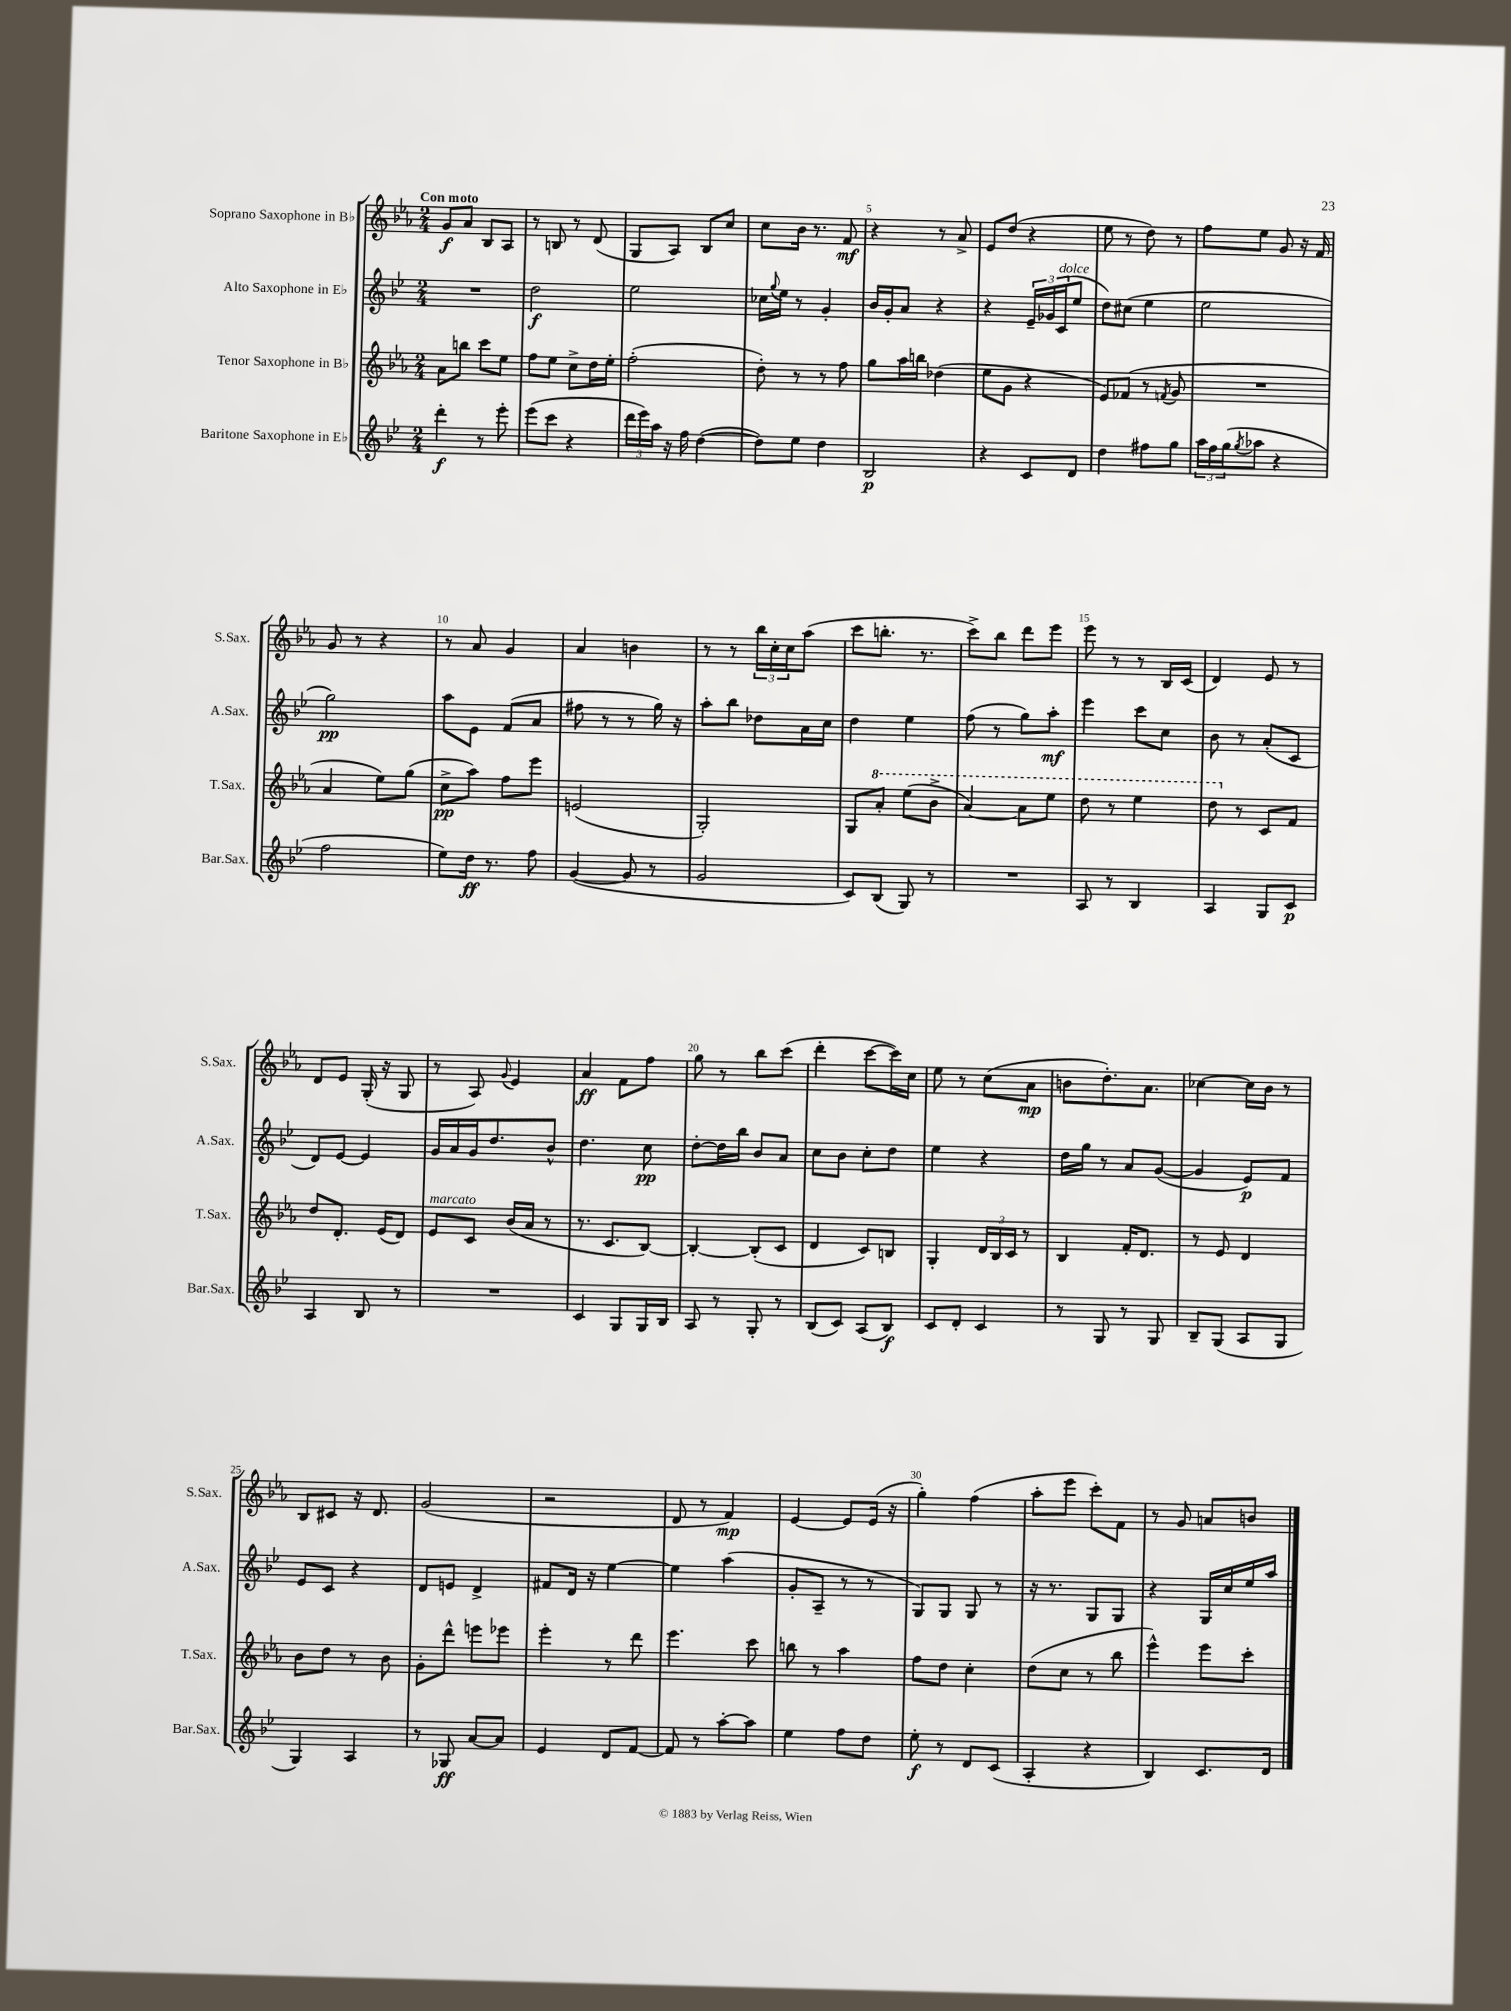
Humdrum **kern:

**kern	**kern	**kern	**kern
*staff4	*staff3	*staff2	*staff1
*clefG2	*clefG2	*clefG2	*clefG2
*k[b-e-]	*k[b-e-a-]	*k[b-e-]	*k[b-e-a-]
*M2/4	*M2/4	*M2/4	*M2/4
4ddd'	8a-	2r	8g
.	8bb	.	8a-
8r	8ccc	.	8B-
8eee-'	8ee-	.	8A-
=	=	=	=
(8eee-	8ff	2dd	8r
8ccc	8ee-	.	8B
4r	8cc^	.	8r
.	16dd	.	(8d
.	16ee-'	.	.
=	=	=	=
24ddd	(2ff'	2ee-	8G
24eee-)	.	.	.
24aa	.	.	.
16r	.	.	8A-)
16ff	.	.	.
([4dd	.	.	8B-
.	.	.	8cc
=	=	=	=
8dd])	8dd')	16cc-	8cc
.	.	8qqgg	.
.	.	16ee-	.
8ee-	8r	8r	16b-
.	.	.	8.r
4dd	8r	4g'	.
.	8ff	.	8f
=	=	=	=
2B-	8gg	16b-	4r
.	.	16g'	.
.	16aa-	8a	.
.	16bb	.	.
.	(4dd-	4r	8r
.	.	.	8a-^
=	=	=	=
4r	8ee-	4r	8e-
.	8g	.	(8dd
8c	4r	24e-~	4r
.	.	24g-	.
.	.	(24c	.
8d	.	8ee-	.
=	=	=	=
4dd	8e-)	8dd)	8ee-
.	(8f-	(8cc#	8r
8ff#	8r	4ee-	8dd)
.	8qf	.	.
8gg	8g	.	8r
=	=	=	=
24aa	2r	2ee-	8ff
24ff	.	.	.
(24gg	.	.	.
8qgg	.	.	.
8aa-	.	.	8ee-
4r	.	.	8g
.	.	.	16r
.	.	.	16f
=	=	=	=
2ff	4a-	2gg)	8g
.	.	.	8r
.	8ee-)	.	4r
.	(8gg	.	.
=	=	=	=
8ee-)	8cc^	8aa	8r
16dd	8aa-)	8e-	8a-
8.r	.	.	.
.	8ff	(8f	4g
8ff	8eee-	8a	.
=	=	=	=
([4g	(2e	8ff#	4a-
.	.	8r	.
8g]	.	8r	4b
8r	.	16gg)	.
.	.	16r	.
=	=	=	=
2g	2G')	8aa'	8r
.	.	8bb-	8r
.	.	8dd-	24bb-
.	.	.	24cc'
.	.	.	24cc
.	.	16a	(8aa-
.	.	16cc	.
=	=	=	=
8c)	8G	4dd	8ccc
(8B-	8aa-'	.	8.bb'
8G)	(8eee-	4ee-	.
.	.	.	8.r
8r	8bb-^	.	.
=	=	=	=
2r	[4aa-)	(8ff	8ccc^)
.	.	8r	8bb-
.	8aa-]	8gg)	8ddd
.	8eee-	8aa'	8eee-
=	=	=	=
8A	8ddd	4eee-	8eee-
8r	8r	.	8r
4B-	4eee-	8ccc	8r
.	.	8cc	16B-
.	.	.	(16c
=	=	=	=
4A	8ddd	8b-	4d)
.	8r	8r	.
8G	8c	(8a'	8e-
8c	8f	8c	8r
=	=	=	=
4A	8dd	8d)	8d
.	8.d'	[8e-	8e-
8B-	.	4e-]	(16G'
.	(16e-	.	16r
8r	8d)	.	8G
=	=	=	=
2r	8e-	16g	8r
.	.	16a	.
.	8c	16g	8A-)
.	.	8.dd	.
.	.	.	8qqg
.	(16b-	.	4e-
.	16a-	.	.
.	8r	8b-^^	.
=	=	=	=
4c	8.r	4.dd	4a-
.	8.c	.	.
8G	.	.	8f
16G	[8B-)	8cc	8ff
16B-	.	.	.
=	=	=	=
8A	4B-'_	[8dd'	8gg
8r	.	16dd]	8r
.	.	16bb-	.
8G'	(8B-']	8b-	8bb-
8r	8c	8a	(8ccc
=	=	=	=
(8B-	4d	8cc	4ddd'
8c)	.	8b-	.
(8A	8c)	8cc'	[8ccc
8B-)	8B	8dd	16ccc])
.	.	.	16cc
=	=	=	=
8c	4G'	4ee-	8ee-
8d'	.	.	8r
4c	24d	4r	(8cc
.	24B-	.	.
.	24c	.	.
.	8r	.	8a-
=	=	=	=
8r	4B-	16dd	8b
.	.	16gg	.
8G	.	8r	8.dd')
8r	16f'	8a	.
.	8.d	.	8.a-
8G	.	([8g	.
=	=	=	=
8B-~	8r	4g]	[4cc-
(8G	8e-	.	.
8A	4d	8e-)	16cc-]
.	.	.	16b-
8G	.	8f	8r
=	=	=	=
4G)	8b-	8e-	8B-
.	8dd	8c	8c#
4A	8r	4r	16r
.	.	.	8.d
.	8b-	.	.
=	=	=	=
8r	8g'	8d	(2g
8G-	8ddd^^	8e	.
[8a	8eee	4d^	.
8a]	8eee-	.	.
=	=	=	=
4e-	4eee-'	8f#	2r
.	.	16d	.
.	.	16r	.
8d	8r	[4ee-	.
[8f	8ddd	.	.
=	=	=	=
8f]	4.eee-	4ee-]	8d
8r	.	.	8r
[8aa'	.	(4aa	4f)
8aa]	8ccc	.	.
=	=	=	=
4ee-	8bb	8g'	[4e-
.	8r	8A~	.
8ff	4aa-	8r	8e-]
8dd	.	8r	(16e-
.	.	.	16r
=	=	=	=
8ee-'	8ff	8G)	4gg')
8r	8dd	8G	.
8d	4cc'	8G	(4ff
(8c	.	8r	.
=	=	=	=
4A'	(8dd	16r	8aa-'
.	.	8.r	.
.	8cc	.	8eee-
4r	8r	8G	8ccc')
.	8bb-	8G	8f
=	=	=	=
4B-)	4eee-^^)	4r	8r
.	.	.	8g
8.c	8eee-	16G	8a
.	.	16cc	.
.	8ccc'	16ee-	8b
16d	.	16aa	.
==	==	==	==
*-	*-	*-	*-
